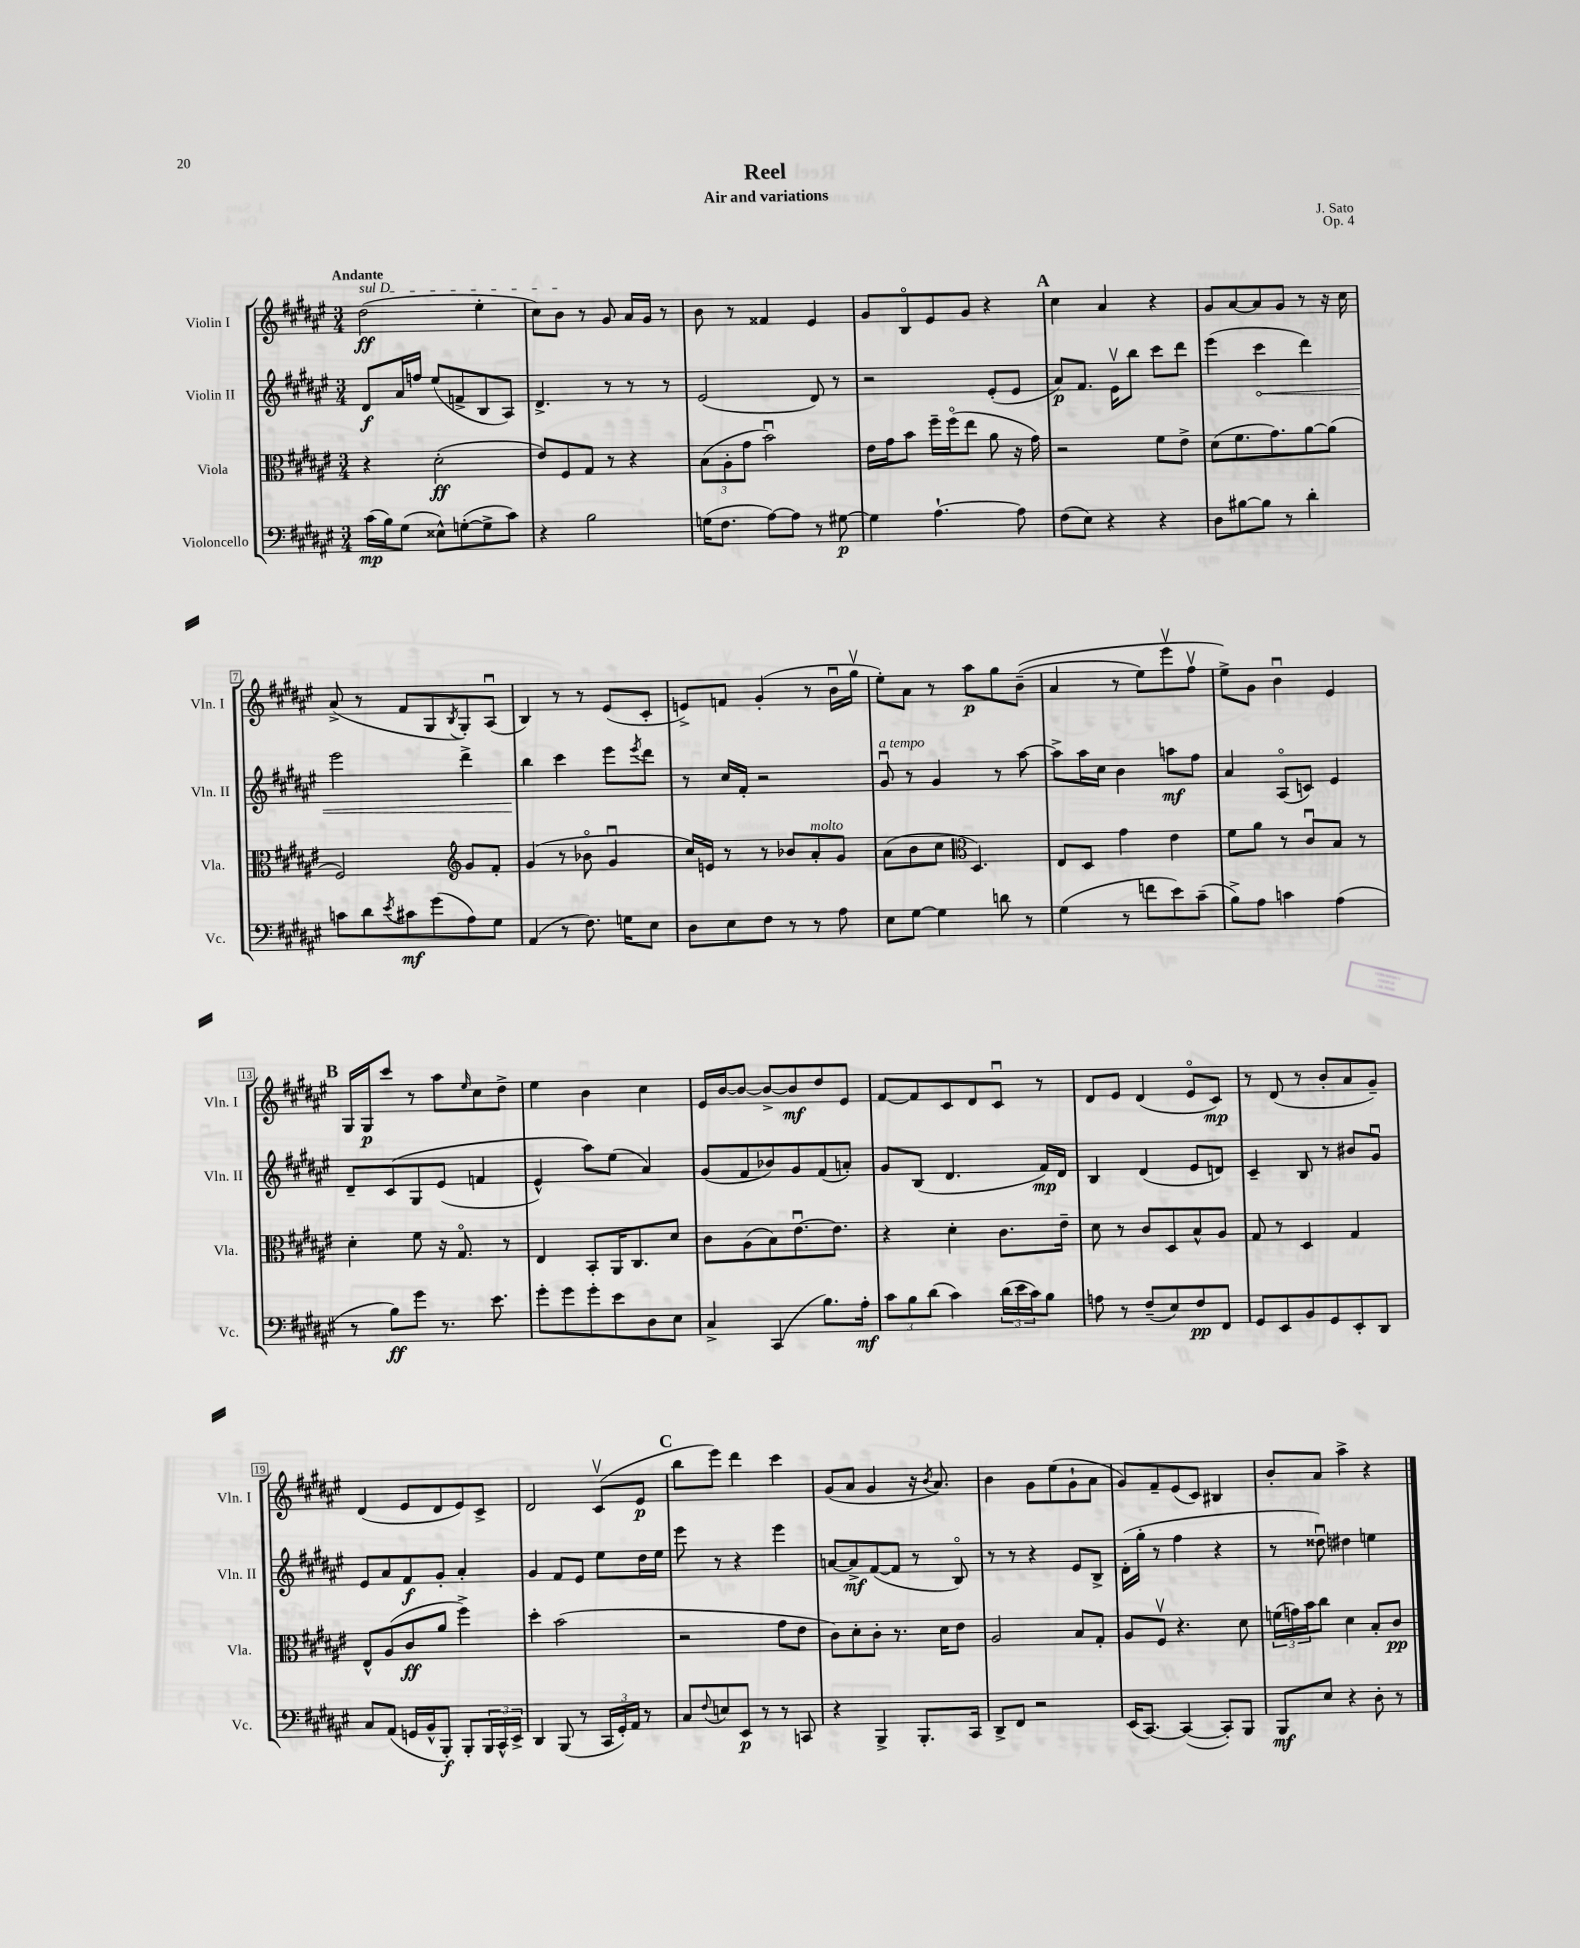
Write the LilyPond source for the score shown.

\header { title = "Reel" composer = "J. Sato" subtitle = "Air and variations" opus = "Op. 4" }
<<
\new StaffGroup <<
\new Staff = "s0" \with { instrumentName = "Violin I" shortInstrumentName = "Vln. I" } {
    \clef treble \key fis \major \numericTimeSignature \time 3/4 \tempo "Andante"
    \once \override TextSpanner.bound-details.left.text = \markup { \italic "sul D" } dis''2\ff\startTextSpan( eis''4-. |
    cis''8) b'8\stopTextSpan r8 gis'8 ais'16 gis'16 r8 |
    b'8 r8 fisis'4 eis'4 |
    gis'8 b8\flageolet eis'8 gis'8 r4 |
    \mark \markup { \bold "A" } cis''4 ais'4 r4 |
    gis'8 ais'8~ ais'8 gis'8 r8 r16 cis''16 |
    ais'8->( r8 fis'8 gis8 \acciaccatura { b8 } gis8-.) ais8\downbow( |
    b4) r8 r8 eis'8( cis'8-. |
    e'8->) f'8 gis'4-.( r8 b'16\downbow gis''16\upbow |
    eis''8-.) ais'8 r8 ais''8\p gis''8 b'8--(\( |
    ais'4 r8 eis''8) eis'''8\upbow fis''8\upbow |
    eis''8->\) gis'8 b'4\downbow eis'4 |
    \mark \markup { \bold "B" } gis16 gis16\p cis'''8 r8 ais''8 \grace { eis''16 } cis''8 dis''8-> |
    eis''4 b'4 cis''4 |
    eis'16 b'16~ b'8~ b'8~-> b'8\mf dis''8 eis'8 |
    fis'8~ fis'8 cis'8 dis'8 cis'8\downbow r8 |
    dis'8 eis'8 dis'4( eis'8\flageolet cis'8\mp) |
    r8 dis'8( r8 b'8-. ais'8 gis'8--) |
    dis'4( eis'8 dis'8 eis'8) cis'8-> |
    dis'2 cis'8\upbow( eis'8\p |
    \mark \markup { \bold "C" } b''8 eis'''8) dis'''4 cis'''4 |
    gis'8( ais'8 gis'4 r16 \acciaccatura { b'8 } ais'8.) |
    b'4 gis'8 eis''8( gis'8-! ais'8 |
    gis'8) fis'8-- eis'8( cis'8) bis4 |
    b'8-. ais'8 ais''4-> r4 \bar "|." |
}
\new Staff = "s1" \with { instrumentName = "Violin II" shortInstrumentName = "Vln. II" } {
    \clef treble \key fis \major \numericTimeSignature \time 3/4
    dis'8\f ais'16 f''16 eis''8( f'8-> b8 ais8) |
    dis'4.-> r8 r8 r8 |
    eis'2( dis'8) r8 |
    r2 eis'8-.( eis'8 |
    \mark \markup { \bold "A" } ais'8\p) fis'8. eis'16\upbow b''8 cis'''8 dis'''8 |
    eis'''4( \once \override Hairpin.circled-tip = ##t cis'''4\< dis'''4) |
    eis'''2 dis'''4-> |
    b''4\! cis'''4 eis'''8 \acciaccatura { eis'''8 } dis'''8 |
    r8 cis''16 fis'16-. r2 |
    gis'8\downbow^\markup { \italic "a tempo" } r8 gis'4 r8 ais''8~ |
    ais''8-> ais''16 cis''16 b'4 a''8\mf fis''8 |
    ais'4 ais8\flageolet( c'8) eis'4 |
    \mark \markup { \bold "B" } dis'8-- cis'8\( gis8 eis'8( f'4 |
    eis'4-^) ais''8\) eis''8( ais'4) |
    gis'8( fis'8 bes'8) gis'8 fis'8( a'8-.) |
    gis'8 b8( dis'4. fis'16\mp) dis'16 |
    b4 dis'4( eis'8 d'8) |
    cis'4-- b8 r8 bis'8 gis'8\downbow |
    eis'8 ais'8 fis'8\f gis'8-. ais'4-. |
    gis'4 fis'8 eis'8 eis''8 dis''16 eis''16 |
    \mark \markup { \bold "C" } eis'''8 r8 r4 eis'''4 |
    a'8~ a'8->\mf fis'8~( fis'8 r8 b8\flageolet) |
    r8 r8 r4 eis'8 b8-> |
    dis'16-.( gis''16-. r8 fis''4 r4 |
    r8 disis''8\downbow) dis''4 e''4 \bar "|." |
}
\new Staff = "s2" \with { instrumentName = "Viola" shortInstrumentName = "Vla." } {
    \clef alto \key fis \major \numericTimeSignature \time 3/4
    r4 dis'2-.\ff( |
    eis'8) fis8 gis8 r8 r4 |
    \tuplet 3/2 { b8( ais8-. gis'8 } b'2\downbow) |
    eis'16 gis'16 b'8 fis''16-- fis''16\flageolet( eis''8 ais'8 r16 gis'16) |
    \mark \markup { \bold "A" } r2 fis'8 eis'8-> |
    dis'8( fis'8. gis'8.) ais'8~ ais'8( |
    fis2) \clef treble gis'8 fis'8-. |
    gis'4( r8 bes'8\flageolet gis'4\downbow |
    cis''16) e'16 r8 r8 bes'8 ais'8-.^\markup { \italic "molto" } gis'8 |
    ais'8( b'8 cis''8 \clef alto dis4.) |
    eis8 dis8 gis'4 eis'4 |
    fis'8 ais'8 r8 cis'8\downbow b8 r8 |
    \mark \markup { \bold "B" } dis'4-. fis'8 r16 gis8.\flageolet r8 |
    eis4 b,8-. ais,16 cis8. dis'8 |
    cis'8 ais8( b8) eis'8.~\downbow eis'8. |
    r4 dis'4-. cis'8. eis'16-- |
    dis'8 r8 cis'8 dis8 b8-^ ais8 |
    gis8 r8 dis4 gis4 |
    eis8-^ ais8( cis'8\ff ais'8 fis''4->) |
    dis''4-. b'2( |
    \mark \markup { \bold "C" } r2 gis'8 eis'8 |
    cis'8) dis'8-. cis'8-. r8. dis'16 eis'8 |
    ais2 b8 gis8-. |
    ais8 fis8\upbow r4. dis'8 |
    \tuplet 3/2 { f'16( g'16) b'16 } cis''8 dis'4 b8-. cis'8\pp \bar "|." |
}
\new Staff = "s3" \with { instrumentName = "Violoncello" shortInstrumentName = "Vc." } {
    \clef bass \key fis \major \numericTimeSignature \time 3/4
    cis'16\mp( b16) gis8( eisis8-^) g8~-.( g8-> cis'8) |
    r4 b2 |
    g16( fis8. ais8~) ais8 r8 gis8~\p |
    gis4 ais4.~-! ais8 |
    \mark \markup { \bold "A" } fis8( eis8) r4 r4 |
    dis8 bis8~ bis8 r8 dis'4-. |
    c'8 dis'8 \acciaccatura { eis'8 } cis'8\mf gis'8( ais8) gis8 |
    ais,4( r8 fis8.) g16 eis8 |
    dis8 eis8 fis8 r8 r8 ais8 |
    eis8 gis8~ gis4 d'8 r8 |
    gis4( r8 f'8 eis'8) cis'8--( |
    b8->) ais8 c'4 ais4( |
    \mark \markup { \bold "B" } r8 b8\ff) gis'8 r8. eis'8. |
    gis'8-. gis'8 gis'8-. eis'8 dis8 eis8 |
    cis4-> cis,4( b8.) ais16-.\mf |
    \tuplet 3/2 { cis'8 b8 dis'8( } cis'4) \tuplet 3/2 { dis'16( eis'16 cis'16) } b8 |
    a8 r8 fis8--( eis8) fis8\pp fis,8 |
    gis,8 eis,8 b,8 gis,8 eis,8-. dis,8 |
    cis8 ais,8( g,16 b,16-^ b,,8-.\f) b,,8-. \tuplet 3/2 { b,,16 cis,16-^ eis,16-> } |
    dis,4 b,,8( r8 \tuplet 3/2 { cis,16 gis,16-.) ais,16 } r8 |
    \mark \markup { \bold "C" } cis8 \appoggiatura { fis8 } e8 eis,8\p r8 r8 c,8 |
    r4 b,,4-> b,,8.-. cis,16 |
    dis,8-> fis,8 r2 |
    eis,16( cis,8.~) cis,4~( cis,8-.) b,,8 |
    b,,8\mf eis8 r4 dis8-. r8 \bar "|." |
}
>>
>>
\layout { \context { \Score \override BarNumber.stencil = #(make-stencil-boxer 0.1 0.3 ly:text-interface::print) } }
